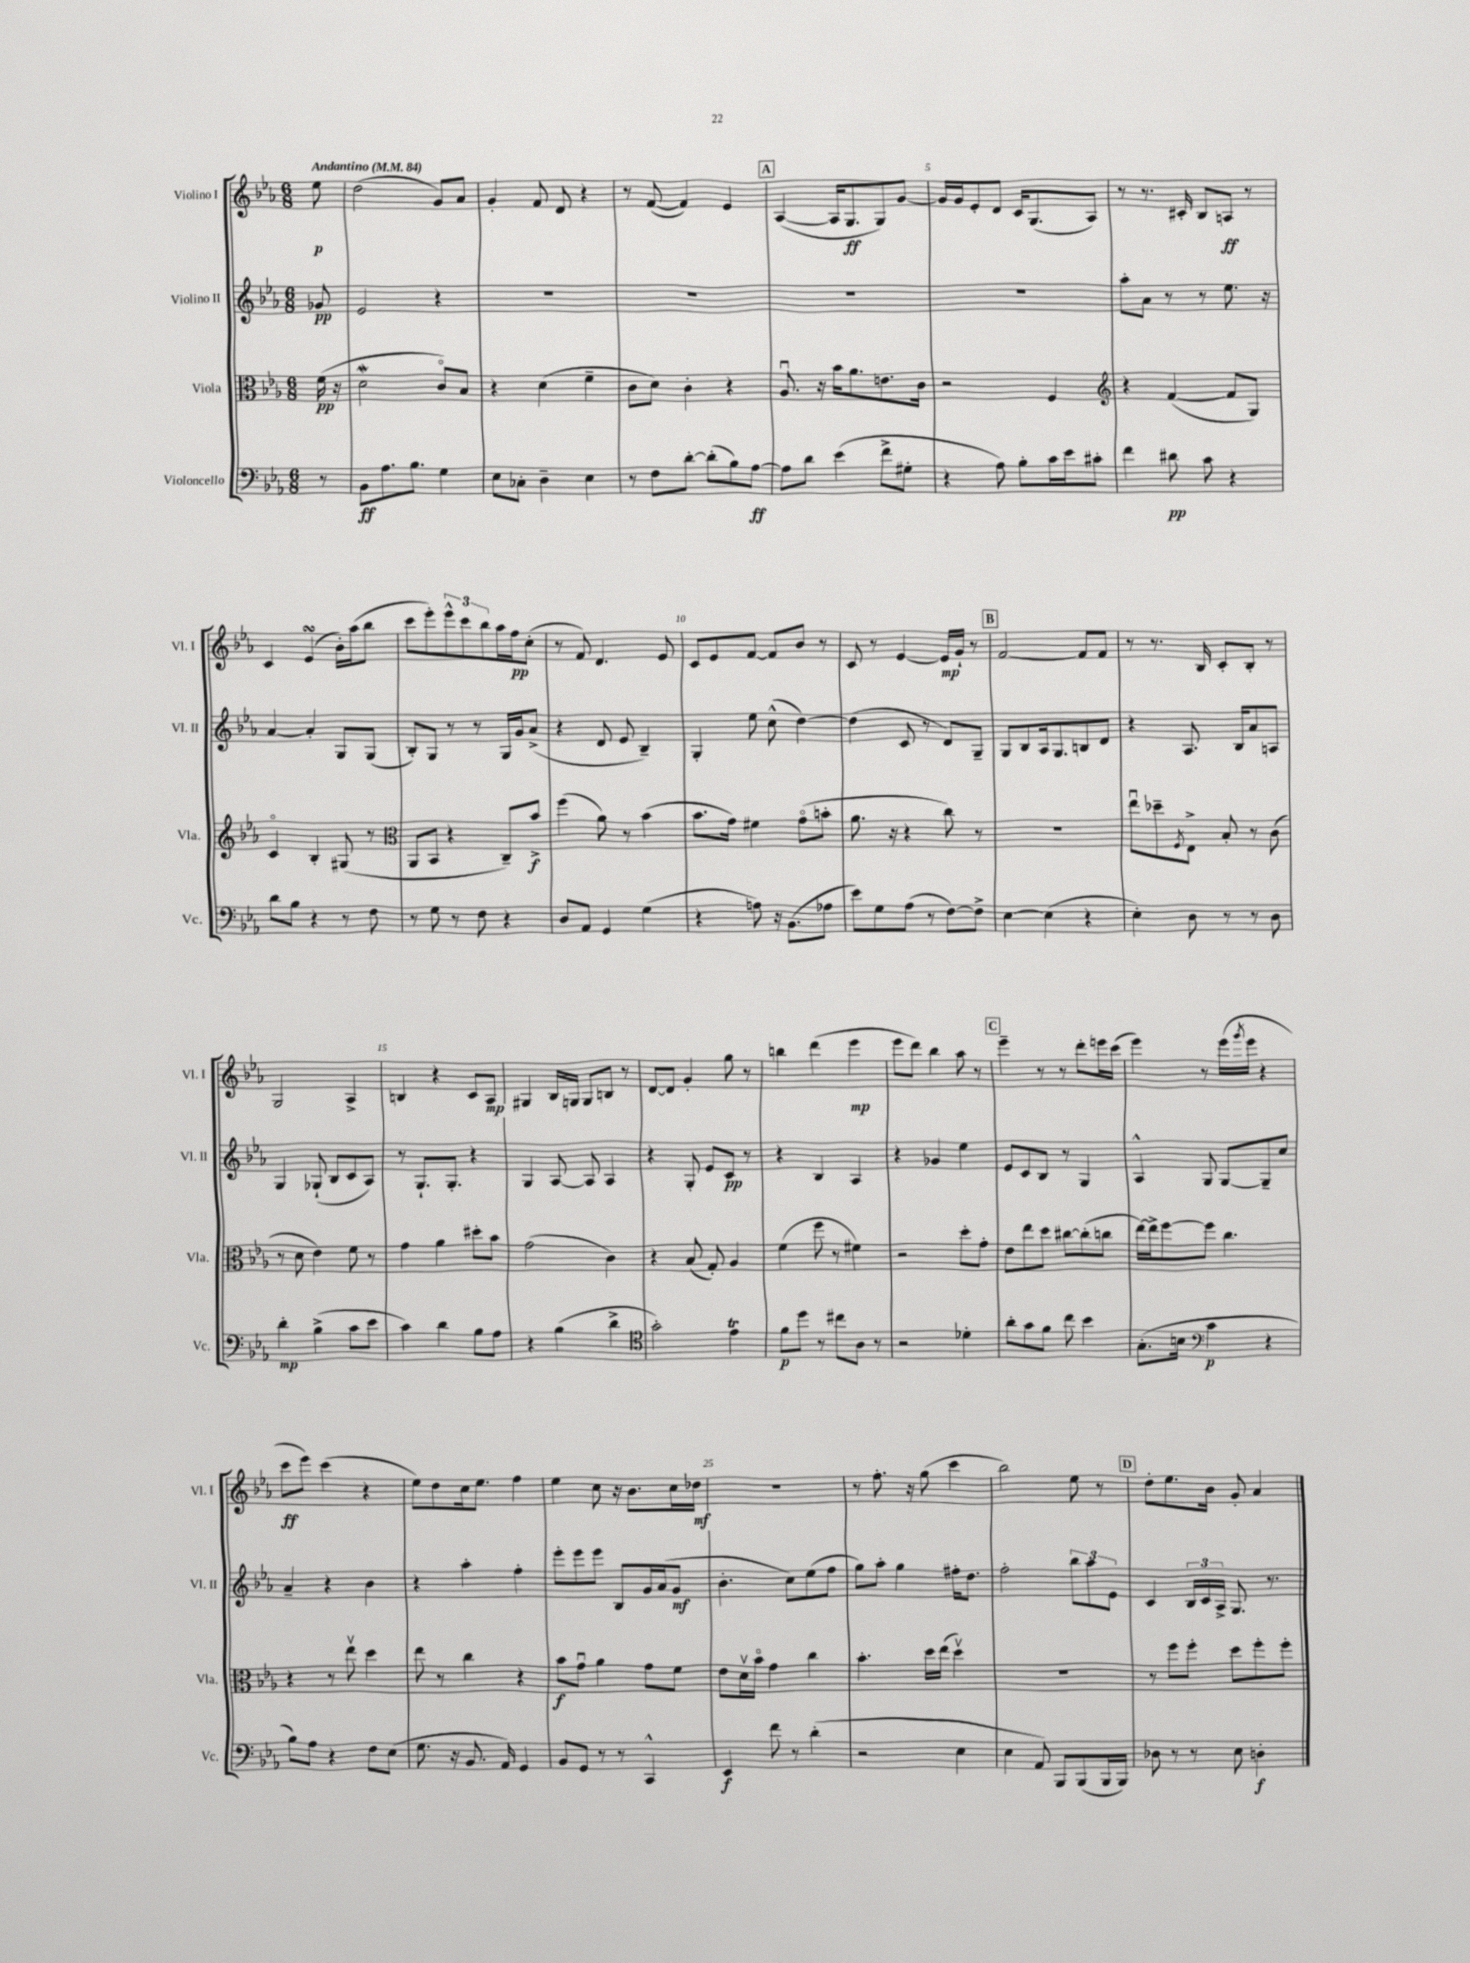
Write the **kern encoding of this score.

**kern	**dynam	**kern	**dynam	**kern	**dynam	**kern	**dynam
*part4	*part4	*part3	*part3	*part2	*part2	*part1	*part1
*staff4	*staff4	*staff3	*staff3	*staff2	*staff2	*staff1	*staff1
*I"Violoncello	*	*I"Viola	*	*I"Violino II	*	*I"Violino I	*
*I'Vc.	*	*I'Vla.	*	*I'Vl. II	*	*I'Vl. I	*
*clefF4	*	*clefC3	*	*clefG2	*	*clefG2	*
*k[b-e-a-]	*	*k[b-e-a-]	*	*k[b-e-a-]	*	*k[b-e-a-]	*
*M6/8	*	*M6/8	*	*M6/8	*	*M6/8	*
*MM84	*	*MM84	*	*MM84	*	*MM84	*
=	=	=	=	=	=	=	=
!	!	!	!	!	!	!LO:TX:a:B:t=Andantino	!
8r	.	(16f\	pp	8g-X/	pp	8ee-\	p
.	.	16r	.	.	.	.	.
=1	=1	=1	=1	=1	=1	=1	=1
8BB-\L	ff	2dW\	.	2e-/	.	(2dd\	.
8.A-\	.	.	.	.	.	.	.
8.B-\J	.	.	.	.	.	.	.
4G\	.	8c/L)	.	4r	.	8g/L)	.
.	.	8B-/J	.	.	.	8a-/J	.
=2	=2	=2	=2	=2	=2	=2	=2
8E-\L	.	4r	.	2.r	.	4g'/	.
8C-X'\J	.	.	.	.	.	.	.
4D~\	.	(4d\	.	.	.	8f/	.
.	.	.	.	.	.	8d/	.
4E-\	.	4f~\	.	.	.	4r	.
=3	=3	=3	=3	=3	=3	=3	=3
8r	.	8c\L	.	2.r	.	8r	.
8F\L	.	8d\J)	.	.	.	([8f/	.
[8d'\J	.	4c'\	.	.	.	4f/])	.
(8d'\L]	.	.	.	.	.	.	.
8B-\)	.	4r	.	.	.	4e-/	.
[8A-\J	ff	.	.	.	.	.	.
!!LO:REH:place=s1:t=A
=4	=4	=4	=4	=4	=4	=4	=4
8A-\L]	.	8.A-u/	.	2.r	.	([4A-/	.
8d\J	.	.	.	.	.	.	.
.	.	16r	.	.	.	.	.
(4e-\	.	16b-\KL	.	.	.	16A-/KL]	.
.	.	8.a-\	.	.	.	8.G/	ff
8f^\L	.	8.en\	.	.	.	8G/)	.
8G#X'\J	.	.	.	.	.	[8g/J	.
.	.	16c\Jk	.	.	.	.	.
=5	=5	=5	=5	=5	=5	=5	=5
4r	.	2r	.	2.r	.	16g/LL]	.
.	.	.	.	.	.	16g/J	.
.	.	.	.	.	.	8e-'/	.
8A-\)	.	.	.	.	.	8d/J	.
8B-'\L	.	.	.	.	.	16c/KL	.
.	.	.	.	.	.	(8.G/	.
16c\L	.	4F/	.	.	.	.	.
16e-\J	.	.	.	.	.	.	.
8c#X'\J	.	.	.	.	.	8A-/J)	.
=6	=6	=6	=6	=6	=6	=6	=6
*	*	*clefG2	*	*	*	*	*
4f\	.	4r	.	8aa-'\L	.	8r	.
.	.	.	.	8a-\J	.	8.r	.
8d#X\	pp	([4f/	.	8r	.	.	.
.	.	.	.	.	.	16c#X'/	.
8c\	.	.	.	8r	.	8B-/L	.
4r	.	8f/L]	.	8.ee-\	.	8An/J	ff
.	.	8G/J)	.	.	.	8r	.
.	.	.	.	16r	.	.	.
!!LO:LB:g=z
=7	=7	=7	=7	=7	=7	=7	=7
8d\L	.	4c/	.	[4a-/	.	4c/	.
8B-\J	.	.	.	.	.	.	.
4r	.	4B-'/	.	4a-'/]	.	(4e-sSSs/	.
8r	.	(8G#X/	.	8G/L	.	16b-'\LL)	.
.	.	.	.	.	.	(16aa-\J	.
8F\	.	8r	.	(8G/J	.	8bb-\J	.
=8	=8	=8	=8	=8	=8	=8	=8
*	*	*clefC3	*	*	*	*	*
8r	.	8AA-/L	.	8B-'/L)	.	8ccc\L	.
8G\	.	8BB-/J	.	8G/J	.	8eee-'\)	.
8r	.	4r	.	8r	.	12eee-^^\	.
.	.	.	.	.	.	12ccc\	.
8F\	.	.	.	8r	.	.	.
.	.	.	.	.	.	12bb-\	.
4r	.	8C~/L)	.	16G/LL	.	16aa-\L	.
.	.	.	.	16g/J	.	16ff\J	pp
.	.	8b-^/J	f	(8a-^/J	.	(8cc'\J	.
=9	=9	=9	=9	=9	=9	=9	=9
8D/L	.	(4ff\	.	4r	.	8r	.
8AA-/J	.	.	.	.	.	8f/)	.
4GG/	.	8a-\)	.	8d/	.	4.d/	.
.	.	8r	.	8e-/	.	.	.
(4G\	.	(4b-\	.	4B-~/)	.	.	.
.	.	.	.	.	.	8e-/	.
=10	=10	=10	=10	=10	=10	=10	=10
4r	.	8.b-\L	.	4G'/	.	8c/L	.
.	.	.	.	.	.	8e-/	.
.	.	16g\Jk)	.	.	.	.	.
8An\)	.	4f#X\	.	8ee-\	.	[8f/J	.
16r	.	.	.	(8cc^^\	.	8f/L]	.
(8.BB-\L	.	.	.	.	.	.	.
.	.	(8g\L	.	[4dd\)	.	8b-/J	.
8A-X\J	.	8bn'\J	.	.	.	8r	.
=11	=11	=11	=11	=11	=11	=11	=11
8e-\L)	.	8.a-\	.	(4dd\]	.	8c/	.
8G\	.	.	.	.	.	8r	.
.	.	16r	.	.	.	.	.
(8A-\J	.	4r	.	8c/	.	[4e-/	.
8r	.	.	.	8r	.	.	.
[8F\L)	.	8cc\)	.	8d/L)	.	16e-/LL]	mp
.	.	.	.	.	.	16g`/JJ	.
8F^\J]	.	8r	.	8G~/J	.	8r	.
!!LO:REH:place=s1:t=B
=12	=12	=12	=12	=12	=12	=12	=12
[4E-\	.	2.r	.	8G/L	.	[2f/	.
.	.	.	.	8B-/	.	.	.
(4E-\]	.	.	.	16A-/k	.	.	.
.	.	.	.	8.G/	.	.	.
4r	.	.	.	8Bn/	.	8f/L]	.
.	.	.	.	8d/J	.	8f/J	.
=13	=13	=13	=13	=13	=13	=13	=13
4E-'\)	.	8ee-u\L	.	4r	.	8r	.
.	.	8dd-X~\	.	.	.	8.r	.
.	.	8qF/	.	.	.	.	.
8D\	.	8E-^\J	.	8.A-/	.	.	.
.	.	.	.	.	.	16B-/	.
8r	.	8B-'/	.	.	.	8c'/L	.
.	.	.	.	16B-/KL	.	.	.
8r	.	8r	.	8a-/	.	8B-'/J	.
8D\	.	(8c\	.	8An/J	.	8r	.
!!LO:LB:g=z
=14	=14	=14	=14	=14	=14	=14	=14
4d'\	mp	8r	.	4G/	.	2G/	.
.	.	8d\	.	.	.	.	.
(4B-^\	.	4e-\)	.	(8G-X`/	.	.	.
.	.	.	.	8B-/L	.	.	.
8c\L	.	8f\	.	8c/	.	4A-^/	.
8e-\J	.	8r	.	8A-/J)	.	.	.
=15	=15	=15	=15	=15	=15	=15	=15
4c\)	.	4g\	.	8r	.	4Bn/	.
.	.	.	.	8.G`/L	.	.	.
4d\	.	4a-\	.	.	.	4r	.
.	.	.	.	8.G'/J	.	.	.
8B-\L	.	8dd#X'\L	.	4r	.	8c/L	.
8A-\J	.	8b-\J	.	.	.	8A-/J	mp
=16	=16	=16	=16	=16	=16	=16	=16
4r	.	(2g\	.	4G/	.	4G#X/	.
(4B-\	.	.	.	[8A-/	.	16B-/LL	.
.	.	.	.	.	.	16Gn/JJ	.
.	.	.	.	8A-/]	.	8G/L	.
4d^\	.	4c\)	.	4A-/	.	8Bn/J	.
.	.	.	.	.	.	8r	.
=17	=17	=17	=17	=17	=17	=17	=17
*clefC4	*	*	*	*	*	*	*
2g'\)	.	4r	.	4r	.	[8d/L	.
.	.	.	.	.	.	8d/J]	.
.	.	(8B-/	.	8G'/	.	4g'/	.
.	.	8G'/)	.	8e-/L	.	.	.
4e-T\	.	4A-/	.	8c/J	pp	8gg\	.
.	.	.	.	8r	.	8r	.
=18	=18	=18	=18	=18	=18	=18	=18
8f\L	p	(4f\	.	4r	.	4bbn\	.
8dd\J	.	.	.	.	.	.	.
8r	.	8ff\	.	4B-/	.	(4ddd\	.
8cc#X\L	.	8r	.	.	.	.	.
8A-\J	.	4f#X\)	.	4A-/	.	4eee-\	mp
8r	.	.	.	.	.	.	.
=19	=19	=19	=19	=19	=19	=19	=19
2r	.	2r	.	4r	.	8eee-\L	.
.	.	.	.	.	.	8ddd\J)	.
.	.	.	.	4g-X/	.	4bb-\	.
4d-X'\	.	8dd'\L	.	4ee-\	.	8aa-\	.
.	.	8g'\J	.	.	.	8r	.
!!LO:REH:place=s1:t=C
=20	=20	=20	=20	=20	=20	=20	=20
8a-'\L	.	8e-\L	.	8e-/L	.	4eee-~\	.
8g\	.	8ee-\	.	8c/	.	.	.
8f\J	.	8dd\J	.	8B-/J	.	8r	.
8cc\	.	[8cc#X\L	.	8r	.	8r	.
4b-\	.	(8cc#'\]	.	4G/	.	8ddd'\L	.
.	.	8ccn\J	.	.	.	16eeen\L	.
.	.	.	.	.	.	(16ccc\JJ	.
=21	=21	=21	=21	=21	=21	=21	=21
(8.G'\L	.	[16ee-\LL)	.	4A-^^/	.	4eee-\)	.
.	.	16ee-^\J]	.	.	.	.	.
.	.	[8ff\	.	.	.	.	.
16Bn\Jk	.	.	.	.	.	.	.
*clefF4	*	*	*	*	*	*	*
4c\	p	8ff\J]	.	8G/	.	8r	.
.	.	4.cc\	.	[8G/L	.	(16eee-\LL	.
.	.	.	.	.	.	8qggg/	.
.	.	.	.	.	.	16eee-\JJ	.
4r	.	.	.	8G~/]	.	4r	.
.	.	.	.	8cc/J	.	.	.
!!LO:LB:g=z
=22	=22	=22	=22	=22	=22	=22	=22
8B-\L)	.	4r	.	4a-~/	.	8ccc\L	ff
8A-\J	.	.	.	.	.	8eee-\J)	.
4r	.	8r	.	4r	.	(4ccc\	.
.	.	8ee-v\	.	.	.	.	.
8F\L	.	4dd\	.	4b-\	.	4r	.
(8E-\J	.	.	.	.	.	.	.
=23	=23	=23	=23	=23	=23	=23	=23
8.G\	.	8ee-\	.	4r	.	8ee-\L)	.
.	.	8r	.	.	.	8dd\	.
16r	.	.	.	.	.	.	.
8.BB-/	.	4cc\	.	4aa-'\	.	16cc\k	.
.	.	.	.	.	.	8.ee-\J	.
16AA-/)	.	.	.	.	.	.	.
4GG/	.	4r	.	4ff'\	.	4ff\	.
=24	=24	=24	=24	=24	=24	=24	=24
8BB-/L	.	8b-\L	f	8eee-'\L	.	4ee-\	.
8GG/J	.	8gu\J	.	8eee-\	.	.	.
8r	.	4a-\	.	8eee-\J	.	8cc\	.
8r	.	.	.	8B-/L	.	16r	.
.	.	.	.	.	.	8.b-\L	.
4CC^^/	.	8g\L	.	16g/L	.	.	.
.	.	.	.	(16a-/J	.	.	.
.	.	8f\J	.	8g/J	mf	16cc\L	.
.	.	.	.	.	.	16dd-X\JJ	mf
=25	=25	=25	=25	=25	=25	=25	=25
4EE-/	f	8e-\L	.	4.b-'\	.	2.r	.
.	.	16dv\L	.	.	.	.	.
.	.	16b-\JJ	.	.	.	.	.
8f\	.	4g\	.	.	.	.	.
8r	.	.	.	8cc\L)	.	.	.
(4d'\	.	4cc\	.	(8ee-\	.	.	.
.	.	.	.	8ff\J	.	.	.
=26	=26	=26	=26	=26	=26	=26	=26
2r	.	4.b-'\	.	8gg\L)	.	8r	.
.	.	.	.	8aa-'\J	.	8.ff'\	.
.	.	.	.	4gg\	.	.	.
.	.	.	.	.	.	16r	.
.	.	16dd\LL	.	.	.	(8gg\	.
.	.	(16ee-\JJ	.	.	.	.	.
4E-\	.	4ddv\)	.	16ff#X'\KL	.	4ccc\	.
.	.	.	.	8.dd\J	.	.	.
=27	=27	=27	=27	=27	=27	=27	=27
4E-\	.	2.r	.	2ff'\	.	2bb-\)	.
8AA-/)	.	.	.	.	.	.	.
8BBB-/L	.	.	.	.	.	.	.
(8BBB-/	.	.	.	12bb-\L	.	8ee-\	.
.	.	.	.	12aa-\	.	.	.
16BBB-/L	.	.	.	.	.	8r	.
.	.	.	.	12e-\J	.	.	.
16BBB-/JJ)	.	.	.	.	.	.	.
!!LO:REH:place=s1:t=D
=28	=28	=28	=28	=28	=28	=28	=28
8D-X\	.	8r	.	4c/	.	8dd'\L	.
8r	.	8ff\L	.	.	.	8.ee-\	.
8r	.	8ff'\J	.	24B-/LL	.	.	.
.	.	.	.	24c/	.	.	.
.	.	.	.	.	.	16b-\Jk	.
.	.	.	.	24A-^/JJ	.	.	.
8E-\	.	8dd\L	.	8.G/	.	8g'/	.
4Dn'\	f	8ff'\	.	.	.	4a-/	.
.	.	.	.	8.r	.	.	.
.	.	8ff'\J	.	.	.	.	.
==	==	==	==	==	==	==	==
*-	*-	*-	*-	*-	*-	*-	*-
